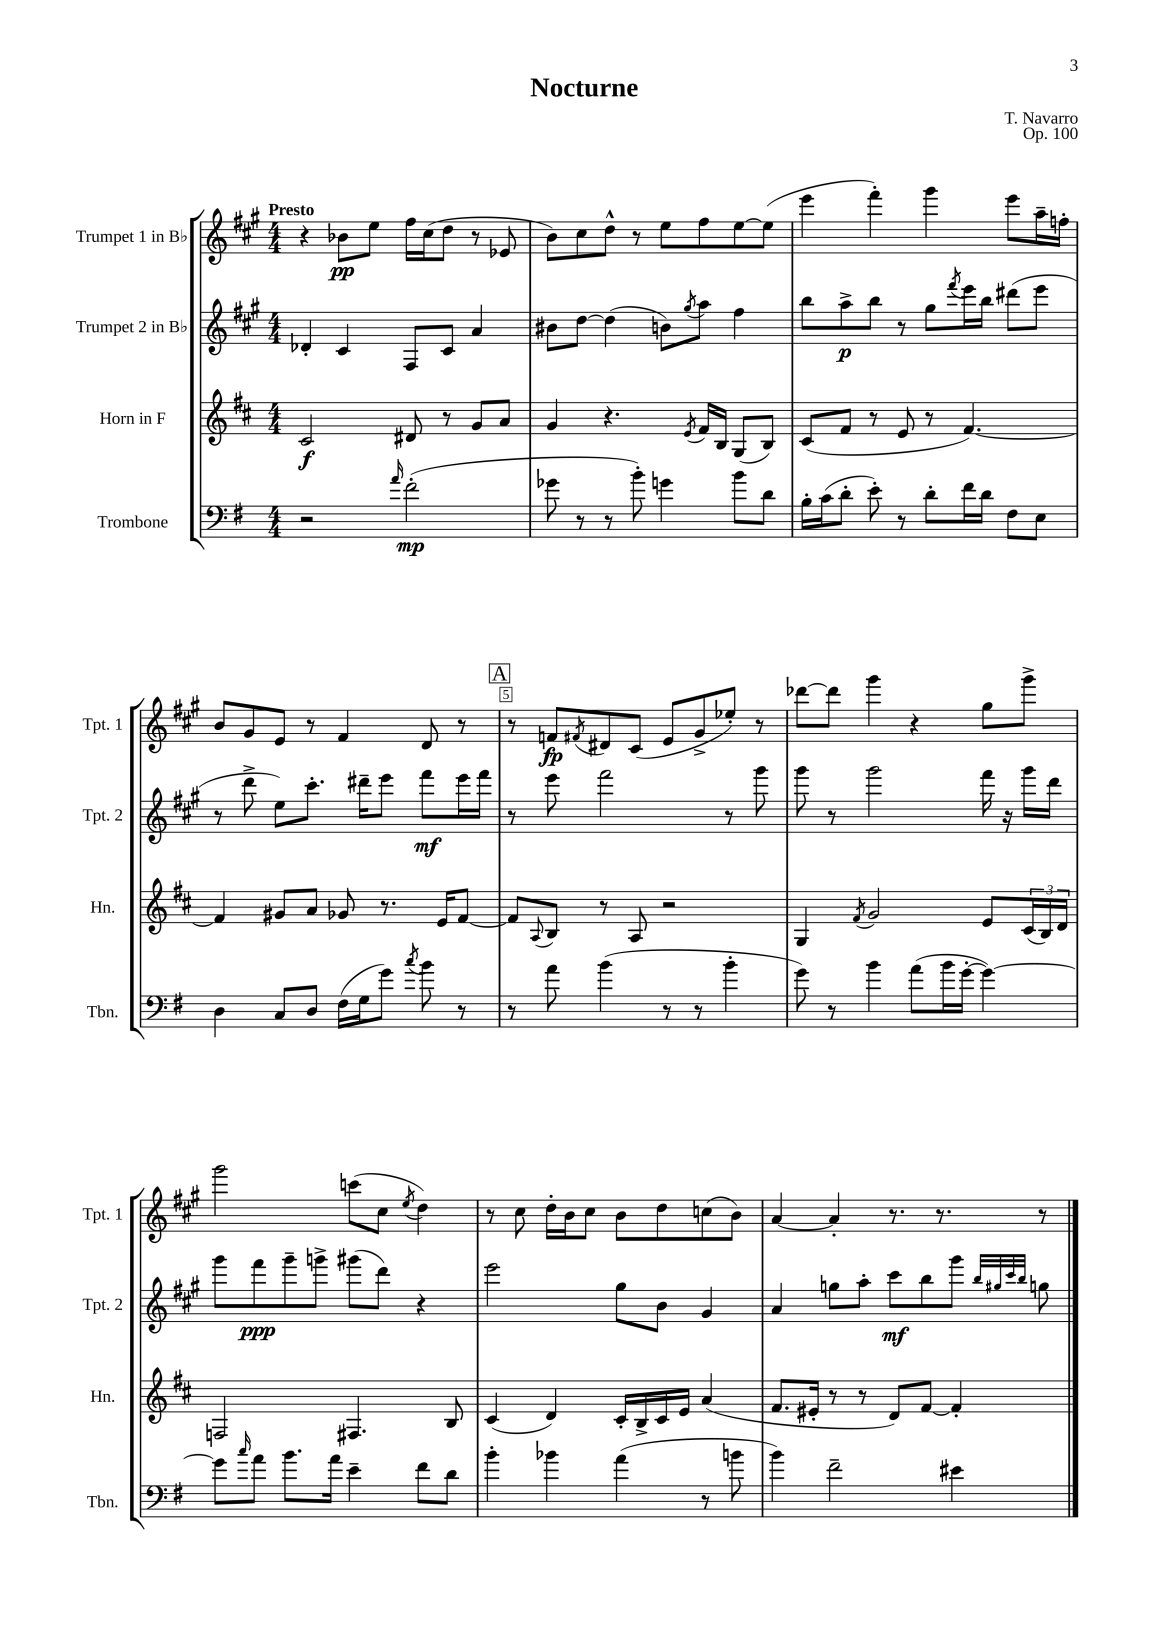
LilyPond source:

\header { title = "Nocturne" composer = "T. Navarro" opus = "Op. 100" }
<<
\new StaffGroup <<
\new Staff = "s0" \with { instrumentName = "Trumpet 1 in Bb" shortInstrumentName = "Tpt. 1" } {
    \clef treble \key a \major \numericTimeSignature \time 4/4 \tempo "Presto"
    r4 bes'8\pp e''8 fis''16 cis''16( d''8 r8 ees'8 |
    b'8) cis''8 d''8-^ r8 e''8 fis''8 e''8~ e''8( |
    e'''4 fis'''4-.) gis'''4 e'''8 a''16-- f''16-. |
    b'8 gis'8 e'8 r8 fis'4 d'8 r8 |
    \mark \markup { \box "A" } r8 f'8\fp \acciaccatura { fis'8 } dis'8 cis'8( e'8 gis'8-> ees''8-.) r8 |
    des'''8~ des'''8 gis'''4 r4 gis''8 gis'''8-> |
    gis'''2 c'''8( cis''8 \acciaccatura { e''8 } d''4) |
    r8 cis''8 d''16-. b'16 cis''8 b'8 d''8 c''8( b'8) |
    a'4~ a'4-. r8. r8. r8 \bar "|." |
}
\new Staff = "s1" \with { instrumentName = "Trumpet 2 in Bb" shortInstrumentName = "Tpt. 2" } {
    \clef treble \key a \major \numericTimeSignature \time 4/4
    des'4-. cis'4 fis8 cis'8 a'4 |
    bis'8 d''8~ d''4( b'8) \acciaccatura { gis''8 } a''8 fis''4 |
    b''8 a''8->\p b''8 r8 gis''8 \acciaccatura { fis'''8 } e'''16 b''16 dis'''8( e'''8 |
    r8 d'''8-> e''8) cis'''8.-. dis'''16-- e'''8 fis'''8\mf e'''16 fis'''16 |
    \mark \markup { \box "A" } r8 e'''8 fis'''2 r8 gis'''8 |
    gis'''8 r8 gis'''2 fis'''16 r16 gis'''16 d'''16 |
    gis'''8 fis'''8\ppp gis'''8-- g'''8-> gis'''8( d'''8) r4 |
    e'''2 gis''8 b'8 gis'4 |
    a'4 g''8 a''8-. cis'''8\mf b''8 gis'''8 \grace { b''32 gis''32 cis'''32 b''32 } g''8 \bar "|." |
}
\new Staff = "s2" \with { instrumentName = "Horn in F" shortInstrumentName = "Hn." } {
    \clef treble \key d \major \numericTimeSignature \time 4/4
    cis'2\f dis'8 r8 g'8 a'8 |
    g'4 r4. \acciaccatura { e'8 } fis'16 b16 g8( b8) |
    cis'8( fis'8 r8 e'8 r8 fis'4.~) |
    fis'4 gis'8 a'8 ges'8 r8. e'16 fis'8~ |
    \mark \markup { \box "A" } fis'8 \appoggiatura { a8 } b8 r8 a8 r2 |
    g4 \acciaccatura { fis'8 } g'2 e'8 \tuplet 3/2 { cis'16( b16) d'16 } |
    f2 fis4. b8 |
    cis'4( d'4) cis'16-. b16-> cis'16 e'16 a'4( |
    fis'8. eis'16-. r8 r8 d'8) fis'8~ fis'4-. \bar "|." |
}
\new Staff = "s3" \with { instrumentName = "Trombone" shortInstrumentName = "Tbn." } {
    \clef bass \key g \major \numericTimeSignature \time 4/4
    r2 \grace { a'16 } fis'2-.\mp( |
    ges'8 r8 r8 b'8-.) g'4 b'8 d'8 |
    b16-. c'16( d'8-. e'8-.) r8 d'8-. fis'16 d'16 fis8 e8 |
    d4 c8 d8 fis16( g16 g'8) \acciaccatura { c''8 } b'8 r8 |
    \mark \markup { \box "A" } r8 a'8 b'4( r8 r8 b'4-. |
    g'8) r8 b'4 a'8( b'16 g'16~-. g'4~) |
    g'8 \grace { c''16 } a'8 b'8. a'16 e'4-- fis'8 d'8 |
    b'4-. bes'4 a'4( r8 b'8 |
    b'4) fis'2-- eis'4 \bar "|." |
}
>>
>>
\layout { \context { \Score \override BarNumber.break-visibility = ##(#f #t #t) barNumberVisibility = #(every-nth-bar-number-visible 5) \override BarNumber.stencil = #(make-stencil-boxer 0.1 0.3 ly:text-interface::print) } }
